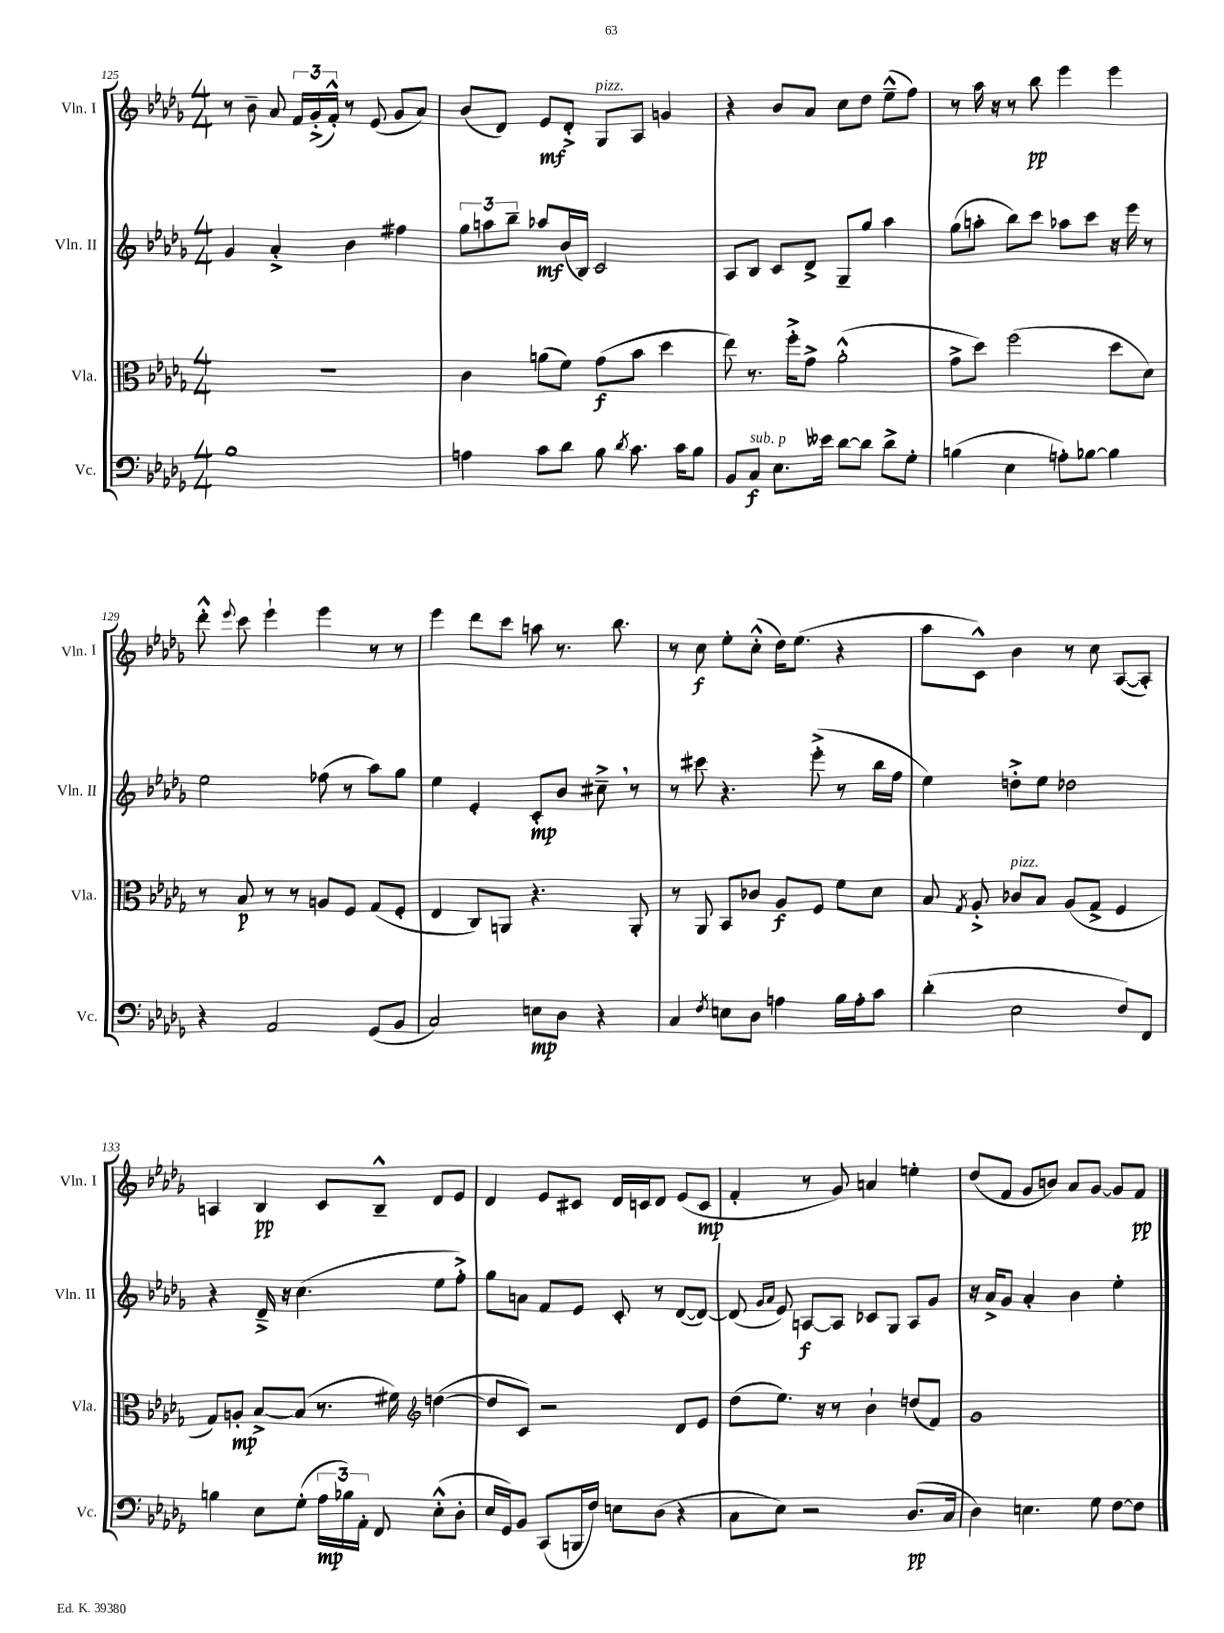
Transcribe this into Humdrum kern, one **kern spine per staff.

**kern	**kern	**kern	**kern
*staff4	*staff3	*staff2	*staff1
*clefF4	*clefC3	*clefG2	*clefG2
*k[b-e-a-d-g-]	*k[b-e-a-d-g-]	*k[b-e-a-d-g-]	*k[b-e-a-d-g-]
*M4/4	*M4/4	*M4/4	*M4/4
1B-	1r	4g-/	8r
.	.	.	8b-~\
.	.	4a-'^/	8a-/
.	.	.	24f/LL
.	.	.	(24g-'^/
.	.	.	24f'^^/JJ)
.	.	4b-\	8r
.	.	.	(8e-/
.	.	4ff#\	8g-/L
.	.	.	8a-/J)
=	=	=	=
4A\	4c\	12gg-\L	(8b-/L
.	.	12aa\	.
.	.	.	8d-/J)
.	.	12bb-~\J	.
8c\L	(8a\L	8aa-/L	8e-/L
8d-\J	8f\J)	(16b-/L	8d-'^/J
.	.	16B-/JJ)	.
8B-\	(8g-\L	2c/	8G-/L
8qd-/	.	.	.
8.c\	8b-\J	.	8A-/J
.	4dd-\	.	4g/
16c\LK	.	.	.
8B-\J	.	.	.
=	=	=	=
8BB-/L	8ee-\)	8A-/L	4r
8C/J	8.r	8B-/J	.
8.E-\L	.	8c/L	8b-/L
.	16ff'^\LK	.	.
.	8g-^\J	8d-^/J	8a-/J
16e--\Jk	.	.	.
[8d-\L	(2a-'^^\	8G-~/L	8cc\L
8d-\]J	.	8gg-/J	8dd-\J
8d-^\L	.	4aa-\	(8ee-~^^\L
8G-'\J	.	.	8ff\J)
=	=	=	=
(4B\	8g-^\L	(8gg-\L	8r
.	8dd-\J)	8aa'\J	16aa-\
.	.	.	16r
4E-\	(2ff\	8bb-\L)	8r
.	.	8ccc\J	8bb-\
8A'\L)	.	8aa-\L	4eee-\
[8B-\J	.	8ccc\J	.
4B-\]	8dd-\L	16r	4eee-\
.	.	16eee-\	.
.	8d-\J)	8r	.
=	=	=	=
4r	8r	2ee-\	8ddd-'^^\
.	.	.	8qqeee-/
.	8B-/	.	8ccc\
2AA-/	8r	.	4eee-`\
.	8r	.	.
.	8A/L	(8ff-\	4eee-\
.	8F/J	8r	.
(8GG-/L	(8G-/L	8aa-\L)	8r
8BB-/J	8F'/J	8gg-\J	8r
=	=	=	=
2C/)	4E-/	4ee-\	4eee-\
.	8C/L)	4e-'/	8ddd-\L
.	8AA/J	.	8ccc\J
8E\L	4.r	8c'/L	8aa\
8D-\J	.	8b-/J	8.r
4r	.	8cc#~^\	.
.	.	.	8.bb-\
.	8AA'/	8r	.
=	=	=	=
4C/	8r	8r	8r
.	8AA-/	8ccc#\	8cc\
8qF/	.	.	.
8E\L	8BB-/L	4.r	8ee-'\L
8D-\J	8c-/J	.	(8cc'^^\J
4A\	8A-/L	.	16dd-\LK)
.	.	.	(8.ee-\J
.	8F/J	(8eee-'^\	.
16B-\LL	8f\L	8r	4r
16A'\J	.	.	.
8c\J	8d-\J	16bb-\LL	.
.	.	16ff\JJ	.
=	=	=	=
(4d-'\	8B-/	4ee-\)	8aa-\L
.	8qG-/	.	.
.	8A-'^/	.	8c^^\J)
2E-\	8c-/L	8dd'^\L	4b-\
.	8B-/J	8ee-\J	.
.	(8A-/L	2dd-\	8r
.	8G-^/J	.	8cc\
8F/L)	4F/	.	([8A-/L
8FF/J	.	.	8A-'/]J)
=	=	=	=
4B\	8G-/L)	4r	4A/
.	8A'/J	.	.
8E-\L	[8B-^/L	16d-~^/	4B-/
.	.	16r	.
(8G-'\J	(8B-/]J	(4.cc\	.
24A-\LL	8.r	.	8c/L
24B-\)	.	.	.
24AA-'\JJ	.	.	.
8FF/	.	.	8B-~^^/J
.	16f#\)	.	.
*	*clefG2	*	*
(8E-'^^\L	([4dd\	8ee-\L	8d-/L
8D-'\J	.	8ff'^\J)	8e-/J
=	=	=	=
16E-/LL	8dd/]L	8gg-\L	4d-/
16GG-/J)	.	.	.
8BB-/J	8c/J)	8a\J	.
(8CC/L	2r	8f/L	8e-/L
16BBB/L	.	8e-/J	8c#/J
16F/JJ)	.	.	.
8E\L	.	8c'/	16d-/LL
.	.	.	16c/J
(8D-\J	.	8r	8d-/J
4r	8d-/L	([8d-/L	(8e-/L
.	8e-/J	8d-/_J)	8c/J
=	=	=	=
8C\L	(8dd-\L	(8d-/]	4f'/
.	.	16qqg-/LL	.
.	.	16qqa-/JJ	.
8E-\J)	8.ee-\J)	8e-/)	.
2r	.	[8A/L	8r
.	16r	.	.
.	8r	8A/]J	8g-/)
.	4b-`\	8c-/L	4a/
.	.	8G-/J	.
(8.D-/L	(8dd/L	8A/L	4ee'\
.	8f/J)	8g-/J	.
16C/Jk	.	.	.
=	=	=	=
4D-\)	1g-	16r	(8dd-/L
.	.	16a-^/LK	.
.	.	8g-/J	8f/J
4.E\	.	4a-'/	8g-/L
.	.	.	8b/J)
.	.	4b-\	8a-/L
8G-\	.	.	[8g-/J
[8F\L	.	4ee-'\	8g-/]L
8F\]J	.	.	8f/J
==	==	==	==
*-	*-	*-	*-
